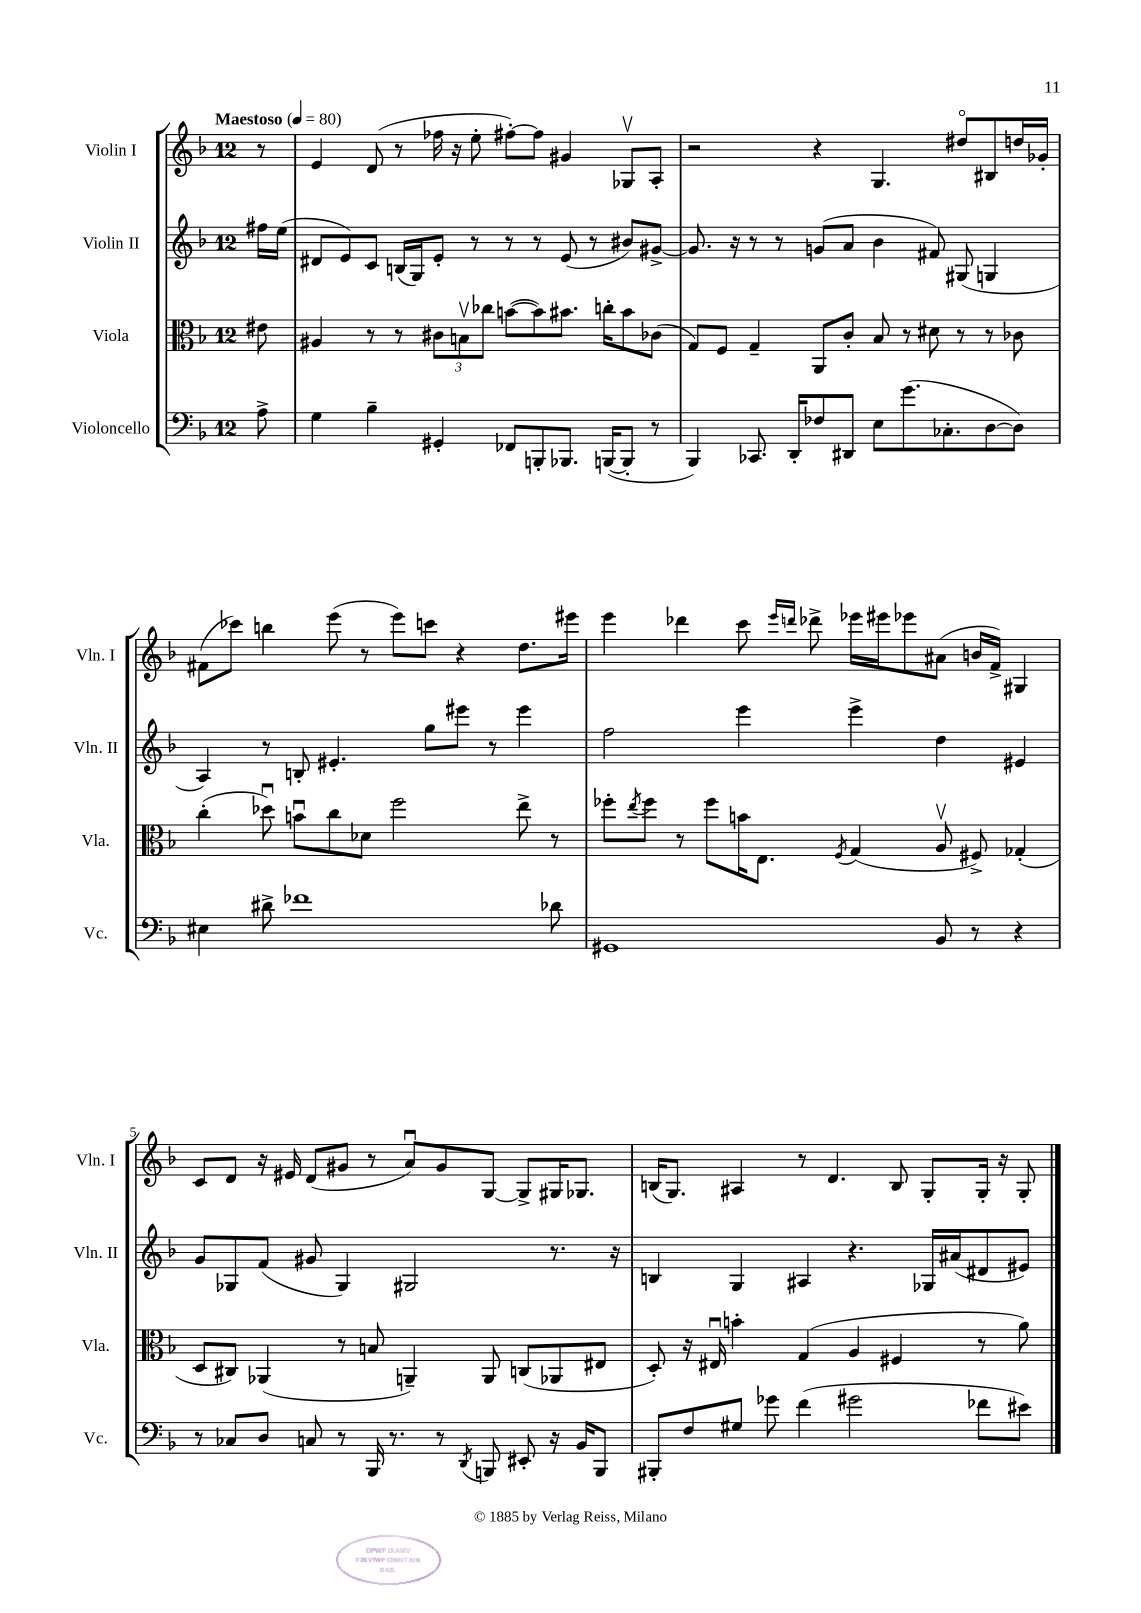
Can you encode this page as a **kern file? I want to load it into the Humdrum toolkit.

**kern	**kern	**kern	**kern
*part4	*part3	*part2	*part1
*staff4	*staff3	*staff2	*staff1
*I"Violoncello	*I"Viola	*I"Violin II	*I"Violin I
*I'Vc.	*I'Vla.	*I'Vln. II	*I'Vln. I
*clefF4	*clefC3	*clefG2	*clefG2
*k[b-]	*k[b-]	*k[b-]	*k[b-]
*M12/8	*M12/8	*M12/8	*M12/8
*MM80	*MM80	*MM80	*MM80
=	=	=	=
!	!	!	!LO:TX:a:B:t=Maestoso
8A^\	8e#X\	16ff#X\LL	8r
.	.	(16ee\JJ	.
=1	=1	=1	=1
4G\	4A#X/	8d#X/L	4e/
.	.	8e/)	.
4B-~\	8r	8c/J	(8d/
.	8r	(16Bn/LL	8r
.	.	16G/J)	.
4GG#X'/	12c#X\L	8e'/J	16ff-X\
.	.	.	16r
.	12Bnv\	.	.
.	.	8r	8ee'\
.	12cc-X\J	.	.
8FF-X/L	([8bn\L	8r	[8ff#X'\L)
8BBBn'/	8b\])	8r	8ff#\J]
8.BBB-X/J	8.b#X\J	(8e/	4g#X/
.	.	8r	.
([16BBBn/KL	16ccn'\KL	.	.
8BBB'/J]	8b#\	8b#X/L)	8G-Xv/L
8r	(8c-X\J	[8g#X^/J	8A'/J
=2	=2	=2	=2
4BBB-/)	8G/L)	8.g#/]	2r
.	8F/J	.	.
.	.	16r	.
8.CC-X/	4G~/	8r	.
.	.	8r	.
16DD'/KL	.	.	.
8F-X/	8AA/L	(8gn/L	4r
8DD#X/J	8c'/J	8a/J	.
8E\L	8B-/	4b-\	4.G/
(8.g\	8r	.	.
.	8d#X\	8f#X/)	.
8.C-X'\	.	.	.
.	8r	(8G#X/	8dd#X/L
[8D\	8r	4Gn/	8B#X/
8D\J])	8c-X\	.	16ddn/L
.	.	.	16g-X'/JJ
!!LO:LB:g=z
=3	=3	=3	=3
4E#X\	(4cc'\	4A/)	(8f#X\L
.	.	.	8ccc-X\J)
8d#X^\	8dd-Xu\)	8r	4bbn\
1f-X	8bnu\L	8Bn'/	.
.	8cc\	4.e#X'/	(8eee\
.	8d-X\J	.	8r
.	2ff\	.	8eee\L)
.	.	8gg\L	8cccn\J
.	.	8eee#X\J	4r
.	.	8r	.
.	8ee^\	4eee#\	8.dd\L
8d-X\	8r	.	.
.	.	.	16eee#X\Jk
=4	=4	=4	=4
1GG#X	8ff-X'\L	2ff\	4eee\
.	8qee/	.	.
.	8ff-\J	.	.
.	8r	.	4ddd-X\
.	8ff-\L	.	.
.	16bn\K	4eee\	8ccc\
.	8.E\J	.	.
.	.	.	16qqeee/LL
.	.	.	16qqdddn/JJ
.	.	.	8ddd-X^\
.	8qF/	.	.
.	(4G/	4eee^\	16eee-X\LL
.	.	.	16eee#X\J
.	.	.	8eee-X\
8BB-/	8Av/	4dd\	(8a#X\J
8r	8F#X^/)	.	16bn/LL
.	.	.	16f^/JJ)
4r	(4G-X'/	4e#X/	4G#X/
!!LO:LB:g=z
=5	=5	=5	=5
8r	8D/L	8g/L	8c/L
8C-X/L	8C#X/J)	8G-X/	8d/J
8D/J	(4AA-X/	(8f/J	16r
.	.	.	16e#X/
8Cn/	.	8g#X/	(8d/L
8r	8r	4G-/)	8g#X/J
16BBB-/	8Bn/	.	8r
8.r	.	.	.
.	4AAn~/)	2G#X/	8au/L)
8r	.	.	8g#/
8qDD/	.	.	.
8BBBn/	8AA/	.	[8G/J
8EE#X'/	(8Cn/L	.	8G^/L]
16r	8AA-X/	8.r	16G#X/K
16BB-/KL	.	.	8.G-X/J
8BBB/J	8E#X/J	.	.
.	.	16r	.
=6	=6	=6	=6
8BBB#X'/L	8D'/)	4Bn/	(16Bn/KL
.	.	.	8.G/J)
8F/	16r	.	.
.	16E#Xu/	.	.
8G#X/J	4bn'\	4G/	4A#X/
8g-X\	.	.	.
(4f\	(4G/	4A#X/	8r
.	.	.	4.d/
2g#X\	4A/	4.r	.
.	4F#X/	.	8B/
.	.	16G-X/LL	8G'/L
.	.	(16a#X/J	.
8f-X\L	8r	8d#X/	16G'/Jk
.	.	.	16r
8e#X\J)	8a\)	8e#X/J)	8G'/
==	==	==	==
*-	*-	*-	*-
